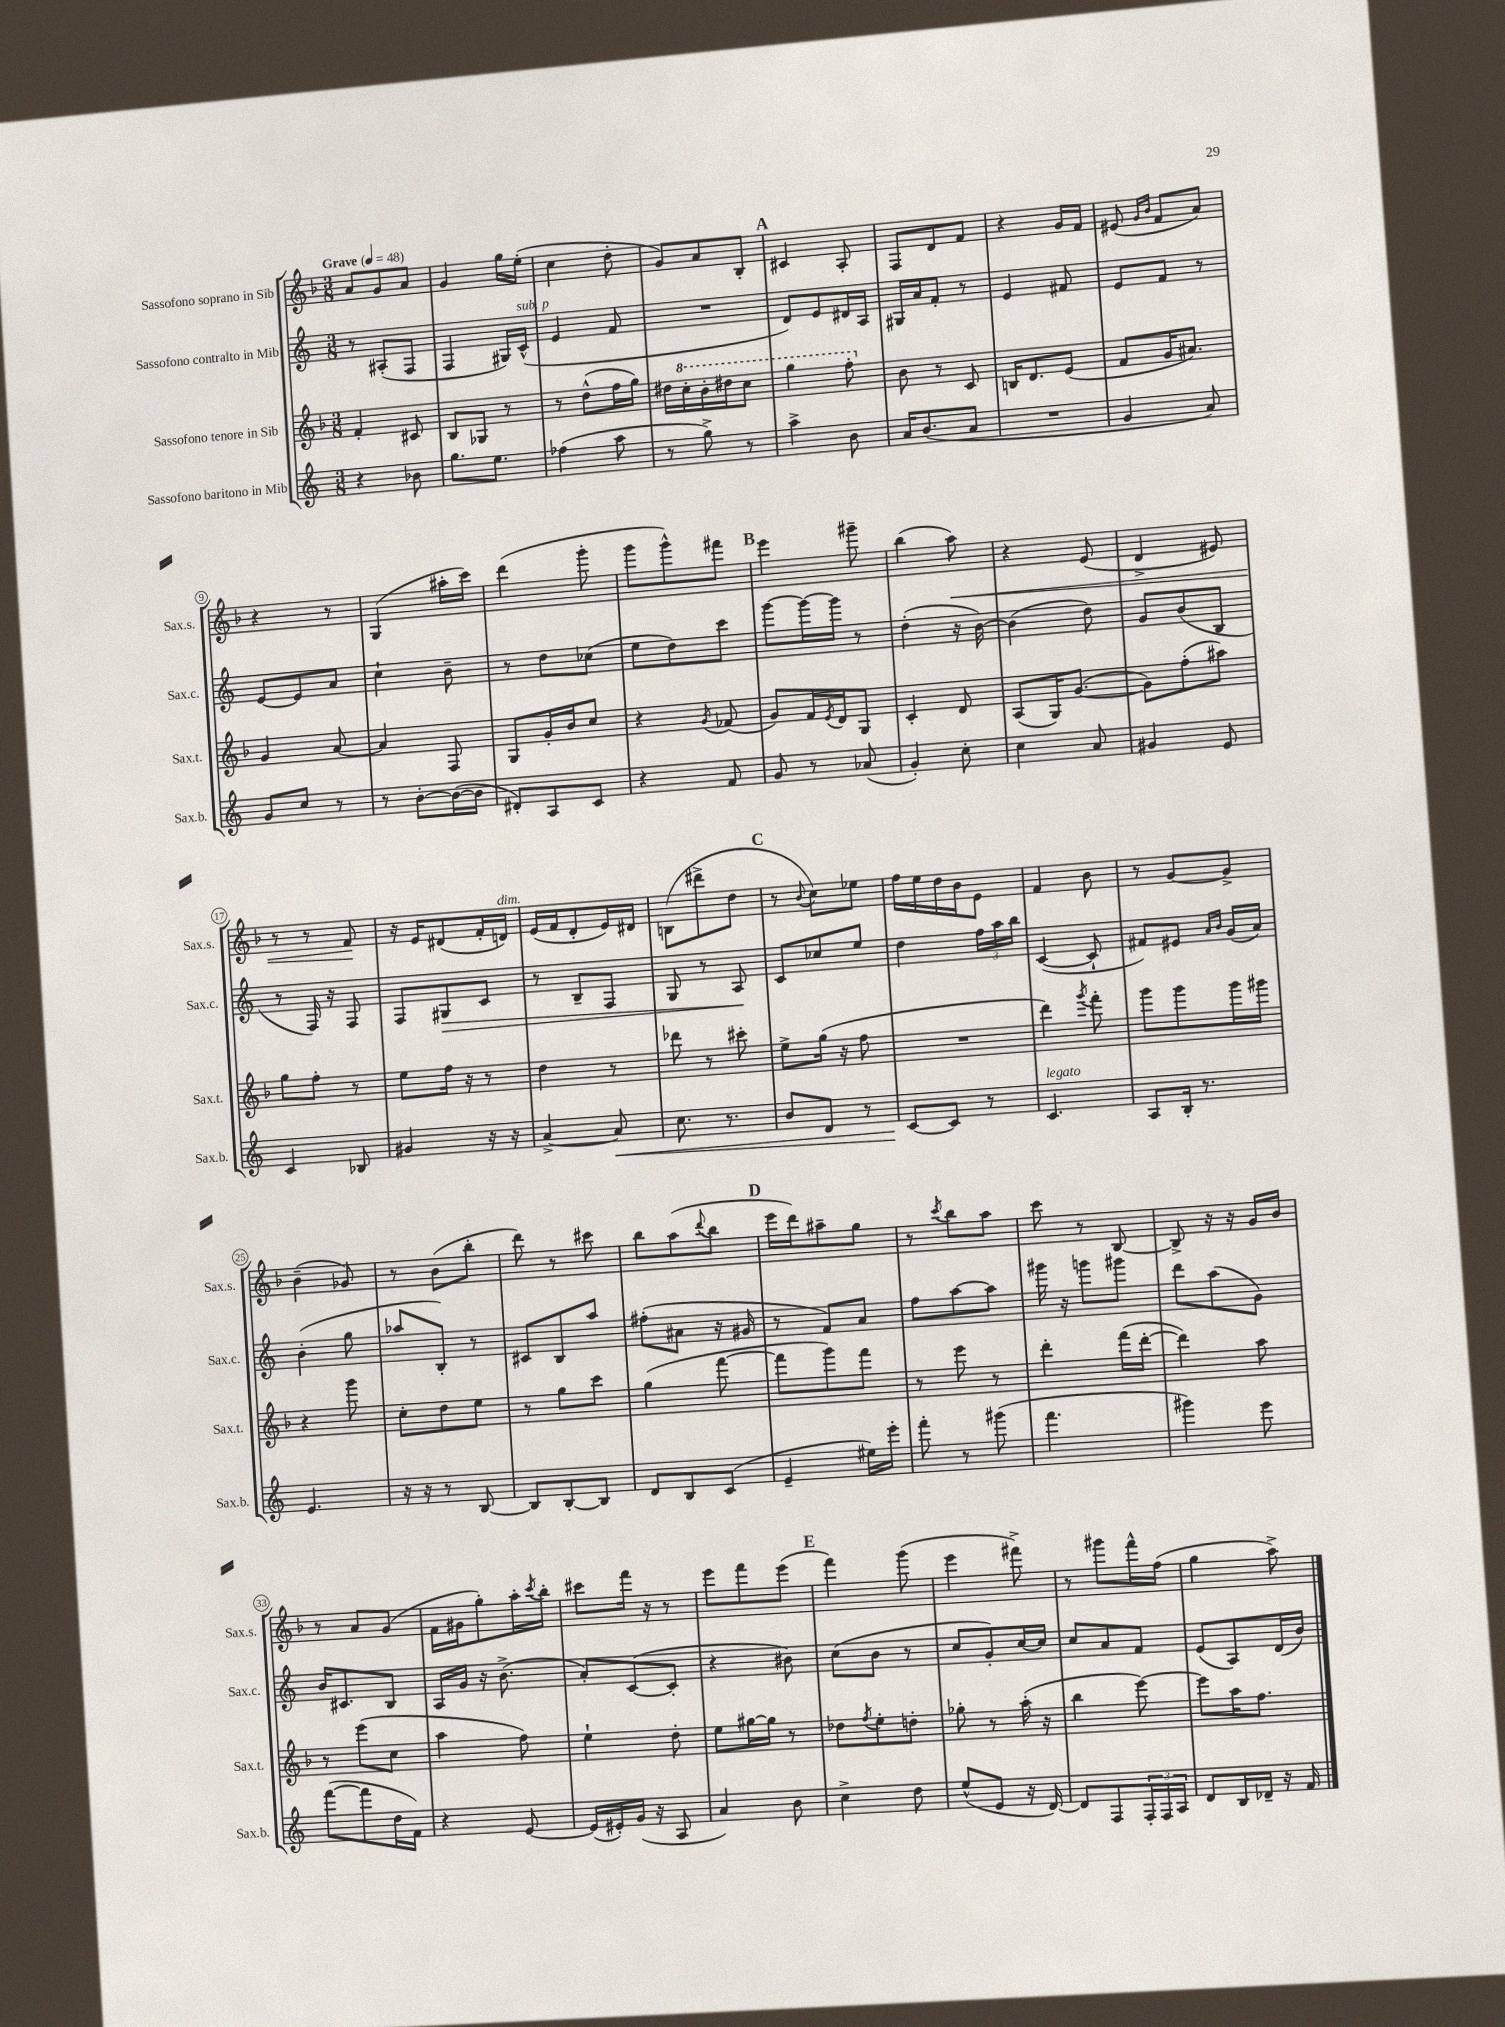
<<
\new StaffGroup <<
\new Staff = "s0" \with { instrumentName = "Sassofono soprano in Sib" shortInstrumentName = "Sax.s." } {
    \clef treble \key f \major \numericTimeSignature \time 3/8 \tempo "Grave" 4 = 48
    a'8 g'8 a'8 |
    g'4 g''16 e''16-.( |
    c''4 d''8-. |
    g'8) a'8 bes8-. |
    \mark \markup { \bold "A" } cis'4 a8-. |
    f8 d'8 f'8 |
    r4 g'16 f'16 |
    eis'8( \grace { g'16 bes'16 } f'8 a'8) |
    r4 r8 |
    g4( ais''16-. c'''16) |
    d'''4( g'''8-. |
    g'''8 g'''8-^) fis'''8 |
    \mark \markup { \bold "B" } e'''4 gis'''8-- |
    bes''4( a''8\<) |
    r4 e'8( |
    d'4-> eis'8) |
    r8 r8 f'8\! |
    r16 e'16 dis'8( f'16-. d'16^\markup { \italic "dim." }) |
    e'16( f'16 d'8-. e'16) dis'16 |
    b8( dis'''8-> d''8 |
    \mark \markup { \bold "C" } r8 \appoggiatura { bes'8 } c''8) ees''8 |
    f''16 e''16 d''16 bes'16 e'8 |
    f'4 bes'8 |
    r8 g'8~ g'8-> |
    bes'4--( ges'8) |
    r8 bes'8( bes''8-. |
    d'''8) r8 cis'''8 |
    bes''8 a''8( \appoggiatura { d'''8 } bes''8 |
    \mark \markup { \bold "D" } e'''16 d'''16) ais''8-- g''8 |
    r8 \acciaccatura { c'''8 } bes''8 a''8 |
    c'''8 r8 bes8~ |
    bes8-> r16 r16 g'16 bes'16 |
    r8 a'8 g'8( |
    f'16 gis'16 g''8-.) a''16-. \acciaccatura { c'''8 } bes''16-. |
    cis'''8 f'''16 r16 r8 |
    e'''8 f'''8 e'''8( |
    \mark \markup { \bold "E" } f'''4) g'''8( |
    e'''4 fis'''8->) |
    r8 gis'''8 f'''16-^ f''16( |
    g''4 a''8->) \bar "|." |
}
\new Staff = "s1" \with { instrumentName = "Sassofono contralto in Mib" shortInstrumentName = "Sax.c." } {
    \clef treble \key c \major \numericTimeSignature \time 3/8
    r8 ais8-.( f8 |
    f4 gis16) c'16-^^\markup { \italic "sub. p" }( |
    e'4 f'8 |
    R4. |
    \mark \markup { \bold "A" } d'8) e'8 dis'16 a16 |
    gis16 a'16 f'8-. r8 |
    e'4 fis'8 |
    e'8 f'8 r8 |
    e'8~ e'8 a'8 |
    c''4-! b'8-- |
    r8 d''8 ces''8( |
    e''8 d''8) c'''8 |
    \mark \markup { \bold "B" } g'''8~ g'''16~ g'''16 r8 |
    d''4-.( r16 b'16~) |
    b'4( d''8) |
    g'8 b'8( b8 |
    r8 f16) r16 f8 |
    f8 gis8\> c'8 |
    r8 b8-- f8 |
    g8 r8 a8\! |
    \mark \markup { \bold "C" } c'8 ces''8 e''8 |
    d''4 \tuplet 3/2 { f''16 a''16 b''16 } |
    c'4~( c'8-! |
    fis'8) eis'8 \grace { a'16 b'16 } g'16( a'16) |
    b'4-.( g''8 |
    aes''8 b8-.) r8 |
    cis'8 b8 a''8 |
    fis''8-.( ais'8 r16 gis'16 |
    \mark \markup { \bold "D" } r8 f'8) a'8 |
    f''8 a''8~ a''8 |
    gis'''16 r16 g'''8 gis'''8 |
    d'''8 a''8( g'8) |
    b'16 cis'8. b8 |
    a16 g'16 r16 b'8.->( |
    a'8-.) c'8~( c'8-. |
    r4 bis'8) |
    \mark \markup { \bold "E" } c''8( b'8 r8 |
    c''8 g'8-.) c''16~ c''16 |
    c''8 a'8 f'8 |
    e'8( a8) d'16( b'16) \bar "|." |
}
\new Staff = "s2" \with { instrumentName = "Sassofono tenore in Sib" shortInstrumentName = "Sax.t." } {
    \clef treble \key f \major \numericTimeSignature \time 3/8
    f'4-. cis'8 |
    bes8 ges8 r8 |
    r8 d''8-^( f''16 g''16) |
    dis''16 \ottava #1 c'''16-. bes''16-. dis'''16 c'''8 |
    \mark \markup { \bold "A" } g'''4 f'''8-. \ottava #0 |
    bes'8 r8 c'8 |
    b16 d'8. e'8( |
    f'8 g'16 ais'8.) |
    g'4 a'8~ |
    a'4 f8 |
    g8 g'16-. bes'16 c''8 |
    r4 \acciaccatura { g'8 } fes'8( |
    \mark \markup { \bold "B" } g'8) f'16 \acciaccatura { e'8 } d'16 g8 |
    c'4-. d'8 |
    a8( g16) g'8.~( |
    g'8) f''8-.( ais''8) |
    g''8 f''8-. r8 |
    e''8 f''16 r16 r8 |
    d''4 r8 |
    des'''8 r8 cis'''8-. |
    \mark \markup { \bold "C" } e''8-> g''16( r16 f''8 |
    R4. |
    d'''4) \acciaccatura { g'''8 } f'''8-. |
    g'''8 g'''8 g'''16 gis'''16 |
    r4 g'''8 |
    c''8-. d''8 e''8 |
    r8 g''8 c'''8 |
    g''4( f'''8~ |
    \mark \markup { \bold "D" } f'''8 g'''8) f'''8 |
    r8 e'''8 r8 |
    d'''4-. f'''16( d'''16~-. |
    d'''4) a''8 |
    r8 e'''8( c''8 |
    a''4 f''8) |
    e''4-! d''8-. |
    e''8 gis''16~ gis''16 r8 |
    \mark \markup { \bold "E" } des''8 \acciaccatura { f''8 } e''8-. d''8-. |
    ges''8-. r8 a''16-.( r16 |
    bes''4 e'''8~) |
    e'''8 a''16 f''8. \bar "|." |
}
\new Staff = "s3" \with { instrumentName = "Sassofono baritono in Mib" shortInstrumentName = "Sax.b." } {
    \clef treble \key c \major \numericTimeSignature \time 3/8
    r4 bes'8 |
    g''8. e''8. |
    fes''4( a''8 |
    r8 g''8->) r8 |
    \mark \markup { \bold "A" } a''4-> b'8 |
    a'16 b'8.( a'8 |
    R4. |
    g'4 a'8) |
    g'8 c''8 r8 |
    r8 b'8~-. b'16~( b'16 |
    dis'8-.) a8 c'8 |
    r4 f'8 |
    \mark \markup { \bold "B" } g'8 r8 aes'8( |
    g'4-.) c''8-. |
    c''4 a'8 |
    gis'4 e'8 |
    c'4 bes8 |
    gis'4 r16 r16 |
    a'4~-> a'8\< |
    c''8. r8. |
    \mark \markup { \bold "C" } b'8 d'8 r8 |
    c'8~\! c'8 r8 |
    c'4.^\markup { \italic "legato" } |
    a8 b16-. r8. |
    e'4. |
    r16 r16 r8 b8~ |
    b8 b8~-. b8 |
    d'8 b8 c'8( |
    \mark \markup { \bold "D" } e'4-- eis''16) e'''16-. |
    f'''8-. r8 gis'''8( |
    f'''4. |
    gis'''4) e'''8 |
    f'''8~( f'''8 d''16 f'16) |
    r4 e'8~ |
    e'16( eis'16-.) g'16( r16 a8 |
    a'4) b'8 |
    \mark \markup { \bold "E" } c''4-> d''8 |
    e''8-^( e'8 r16 d'16~) |
    d'8 f8 \tuplet 3/2 { f16-. f16 a16 } |
    d'8 b16 des'16-- r16 f'16 \bar "|." |
}
>>
>>
\layout { \context { \Score \override BarNumber.stencil = #(make-stencil-circler 0.1 0.3 ly:text-interface::print) } }
